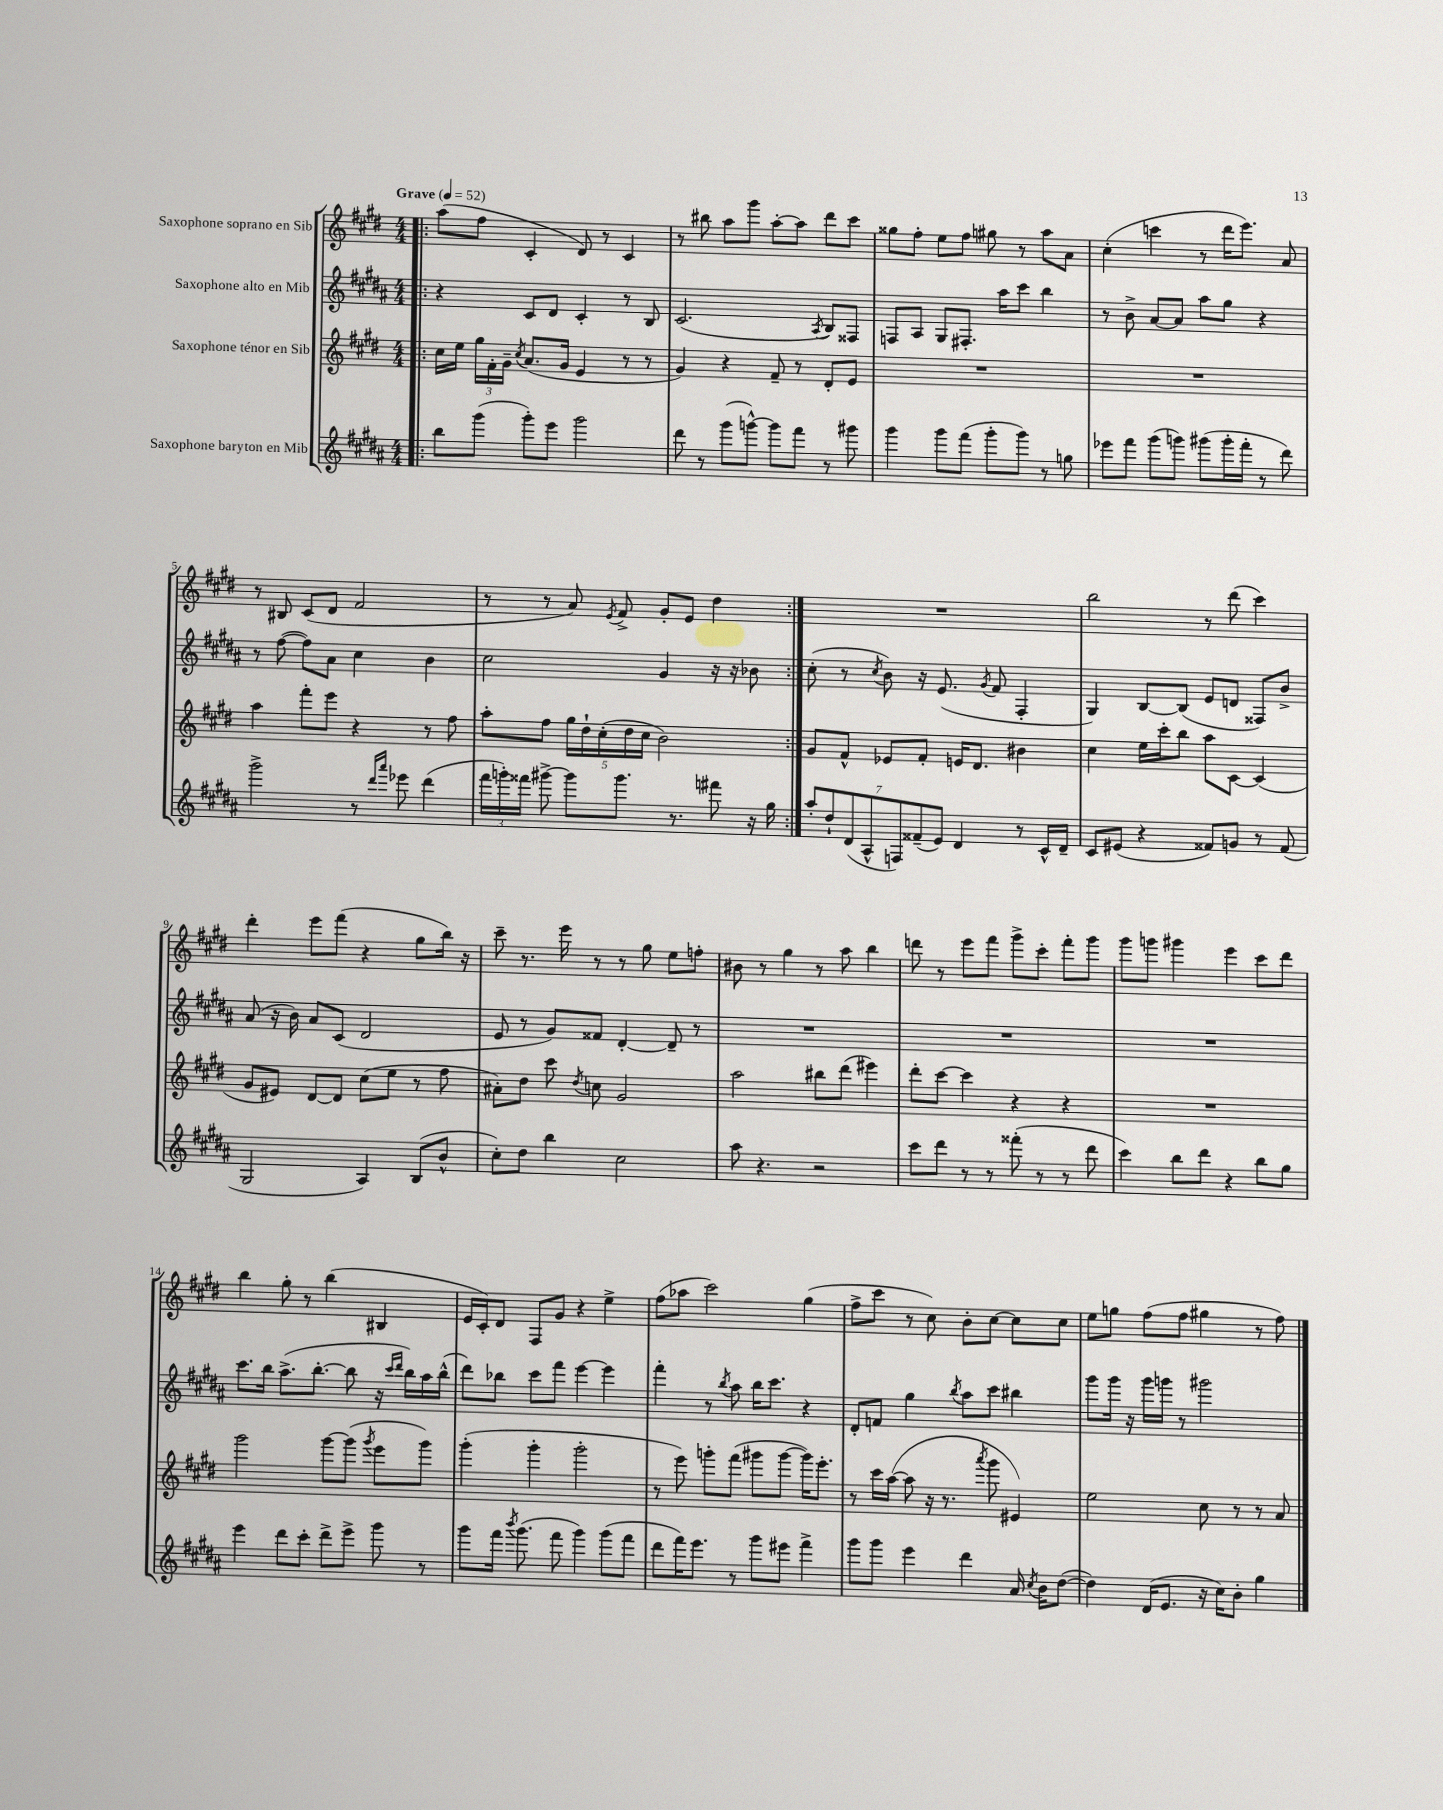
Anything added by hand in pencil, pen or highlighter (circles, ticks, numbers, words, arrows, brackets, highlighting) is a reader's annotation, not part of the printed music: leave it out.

**kern	**kern	**kern	**kern
*staff4	*staff3	*staff2	*staff1
*clefG2	*clefG2	*clefG2	*clefG2
*k[f#c#g#d#a#]	*k[f#c#g#d#]	*k[f#c#g#d#a#]	*k[f#c#g#d#]
*M4/4	*M4/4	*M4/4	*M4/4
*MM52	*MM52	*MM52	*MM52
=!|:	=!|:	=!|:	=!|:
8bb	16cc#	4r	(8aa
.	16ee	.	.
(8ggg#	24gg#	.	8ff#
.	24f#'	.	.
.	24g#~	.	.
.	8qcc#	.	.
8ggg#')	(8.a	8c#	4c#'
8eee	.	8d#	.
.	16g#	.	.
2ggg#	4e	4c#'	8d#)
.	.	.	8r
.	8r	8r	4c#
.	8r	8B	.
=	=	=	=
8ddd#	4g#)	(2.c#	8r
8r	.	.	8bb#
(8ggg#	4r	.	8aa
[8ggg^^)	.	.	8ggg#
8ggg]	8f#~	.	[8aa'
8fff#	8r	.	8aa]
.	.	8qA#	.
8r	8d#'	8B)	8ddd#
8ggg#	8e	8F##	8ccc#
=	=	=	=
4ggg#	1r	8F	8gg##
.	.	8A#	8ff#'
8ggg#	.	8G#	8ee
(8fff#	.	8.F#'	8ff#
8ggg#'	.	.	8gg#
.	.	16aa#	.
8ggg#)	.	8ccc#	8r
8r	.	4bb	8aa
8gg	.	.	8a
=	=	=	=
8eee-	1r	8r	(4cc#'
8fff#	.	8b^	.
(8ggg#	.	[8a#	4ccc
8ggg)	.	8a#]	.
(8ggg#	.	8aa#	8r
16ggg#'	.	8gg#	16ddd#
16fff#'	.	.	8.eee)
8r	.	4r	.
8ddd#)	.	.	8a
=	=	=	=
2ggg#^	4aa	8r	8r
.	.	([8ff#	8B#
.	8fff#'	8ff#])	(8c#
.	8eee	8a#	8d#
8r	4r	4cc#	2f#
16qqddd#	.	.	.
16qqaaa#	.	.	.
8eee-	.	.	.
(4ddd#	8r	4b	.
.	8ff#	.	.
=	=	=	=
24fff#	8aa'	2cc#	8r
24ggg')	.	.	.
24fff##	.	.	.
[8ggg#^	8ff#	.	8r
8ggg#]	20gg#	.	8a)
.	20dd#`	.	.
.	(20cc#'	.	.
.	.	.	8qe
8.ggg#	.	.	8f#^
.	20dd#	.	.
.	20cc#	.	.
.	2b)	4g#	8g#'
8.r	.	.	.
.	.	.	8e
8fff#	.	16r	4dd#
.	.	16r	.
16r	.	8b-	.
16gg#	.	.	.
=:|!	=:|!	=:|!	=:|!
14aa#'	8g#	(8cc#'	1r
14dd#`	.	.	.
.	8f#^^	8r	.
(14d#	.	.	.
14A#^^	.	.	.
.	.	8qcc#	.
.	8e-	8b)	.
14F)	.	.	.
(14f##~	.	.	.
.	8f#'	16r	.
14e)	.	.	.
.	.	(8.e	.
4d#	16e	.	.
.	8.d#	.	.
.	.	8qg#	.
.	.	8f#	.
8r	4b#	4F#'	.
16c#^^	.	.	.
16d#~	.	.	.
=	=	=	=
8c#	4cc#	4G#)	2bb
(8e#	.	.	.
4r	16ee	[8B	.
.	16ccc#'	.	.
.	8bb	(8B]	.
8f##)	8aa	8e	8r
8g	[8c#	8d	(8ddd#
8r	(4c#]	8F##)	4ccc#)
(8f##	.	8b^	.
=	=	=	=
2G#	8g#	(8a#	4ddd#'
.	8e#)	16r	.
.	.	16b)	.
.	[8d#	8a#	8eee
.	8d#]	(8c#	(8fff#
4A#)	(8cc#	2d#	4r
.	8ee	.	.
(8B	8r	.	8gg#
8b^^	8ff#	.	16bb)
.	.	.	16r
=	=	=	=
8cc#')	8a#')	8e	8ccc#~
8dd#	8dd#	8r	8.r
4bb	8ccc#	8g#)	.
.	.	.	16eee
.	8qdd#	.	.
.	8cc	8f##	8r
2cc#	2g#	[4d#'	8r
.	.	.	8gg#
.	.	8d#~]	8ee
.	.	8r	8ff'
=	=	=	=
8aa#	2aa	1r	8b#
4.r	.	.	8r
.	.	.	4gg#
2r	8bb#	.	8r
.	(8ddd#	.	8aa
.	4eee#)	.	4bb
=	=	=	=
8ccc#	8ddd#'	1r	8ddd
8ddd#	[8ccc#	.	8r
8r	4ccc#]	.	8eee
8r	.	.	8fff#
(8fff##'	4r	.	8ggg#^
8r	.	.	8ccc#'
8r	4r	.	8fff#'
8ddd#	.	.	8ggg#
=	=	=	=
4ccc#)	1r	1r	8ggg#
.	.	.	8ggg
8bb	.	.	4ggg#
8ddd#	.	.	.
4r	.	.	4eee
8bb	.	.	8ccc#
8gg#	.	.	8ddd#
=	=	=	=
4eee	2ggg#	8.ccc#	4bb
.	.	16bb	.
8ddd#	.	(8.aa#^	8gg#'
8ccc#'	.	.	8r
.	.	[8.bb'	.
8ddd#^	[8ggg#	.	(4bb
8eee^	(8ggg#]	8bb]	.
.	8qggg#	.	.
8ggg#	8eee	16r	4B#
.	.	16qqccc#	.
.	.	16qqddd#	.
.	.	16bb)	.
8r	8ggg#)	16aa#	.
.	.	(16bb^^	.
=	=	=	=
8ggg#	(4ggg#'	8ddd#)	16e
.	.	.	16c#')
16fff#	.	8bb-	8d#
8qbbb	.	.	.
(8.ggg#	.	.	.
.	4ggg#'	8ccc#	8F#
8fff#	.	8fff#	8g#
4ggg#)	2ggg#'	[4eee	4r
(8ggg#	.	4eee]	4ee^
8fff#	.	.	.
=	=	=	=
8ddd#	8r	4fff#'	(8ff#
16fff#)	8eee)	.	8aa-
8.eee	.	.	.
.	8ggg'	8r	2ccc#)
.	.	8qbb	.
8r	(8fff#	8aa#	.
8ggg#	8ggg#	16bb	.
.	.	8.ccc#	.
8eee#	[8ggg#	.	.
4fff#^	16ggg#])	4r	(4gg#
.	8.eee'	.	.
=	=	=	=
8ggg#	8r	8d#'	8ff#^
8ggg#	16ccc#	8f	8ccc#
.	([16aa	.	.
4eee	8aa]	4gg#	8r
.	16r	.	8cc#)
.	8.r	.	.
.	.	8qbb	.
4ddd#	.	8aa#	8b'
.	8qaaa	.	.
.	8ggg#	8ccc#	[8cc#
16a#	4e#)	4bb#	8cc#]
8qcc#	.	.	.
16b	.	.	.
([8dd#	.	.	8cc#
=	=	=	=
4dd#])	2ee	8ggg#	8ee
.	.	16ggg#	8gg
.	.	16r	.
(16d#	.	16ggg#	(8ff#
8.e	.	16ggg	.
.	.	8r	8ff#
16r	8cc#	2ggg#	4gg#
16cc#)	.	.	.
8b'	8r	.	.
4gg#	8r	.	8r
.	8a	.	8ff#)
==	==	==	==
*-	*-	*-	*-
